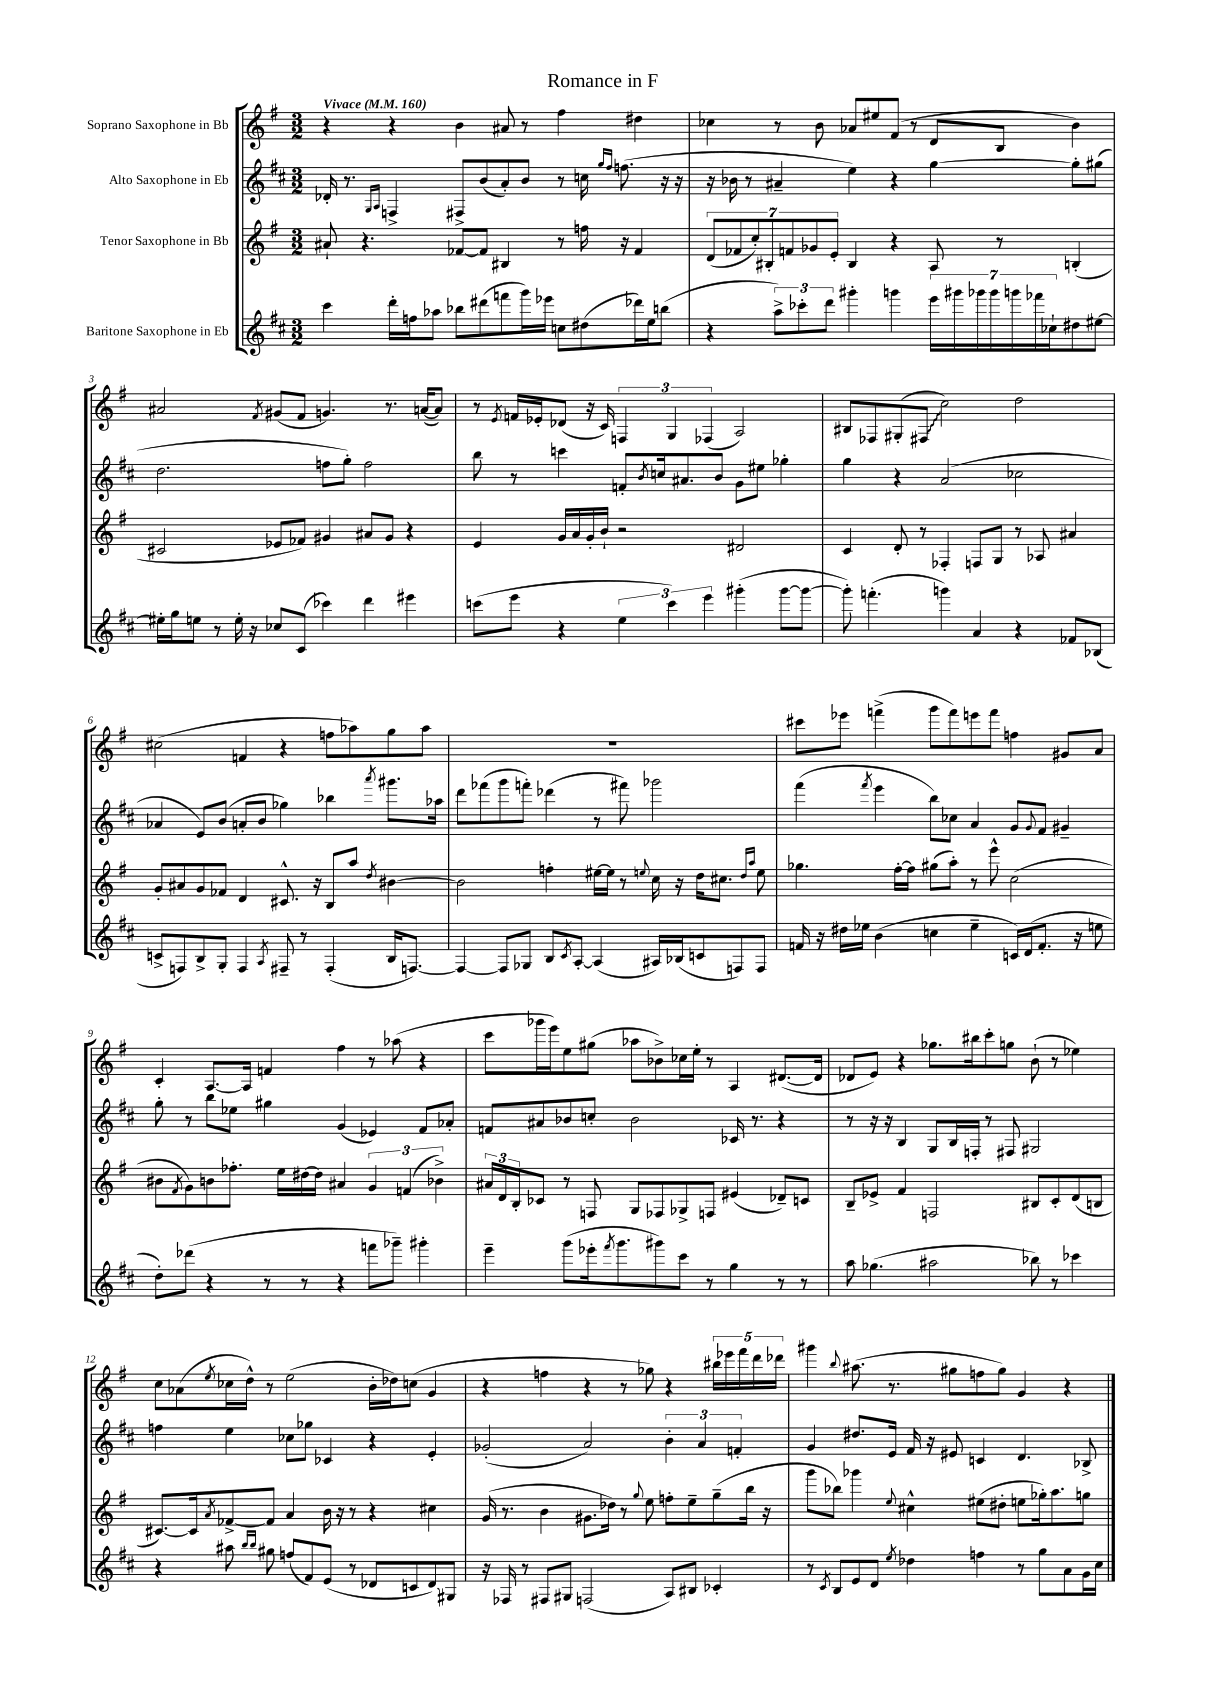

**kern	**kern	**kern	**kern
*staff4	*staff3	*staff2	*staff1
*clefG2	*clefG2	*clefG2	*clefG2
*k[f#c#]	*k[f#]	*k[f#c#]	*k[f#]
*M3/2	*M3/2	*M3/2	*M3/2
*MM160	*MM160	*MM160	*MM160
4ccc#\	8a#`/	16d-'/	4r
.	.	8.r	.
.	4.r	.	.
.	.	16qqG/LL	.
.	.	16qqA/JJ	.
16ddd'\LL	.	4F^/	4r
16ff\J	.	.	.
8aa-\J	.	.	.
8bb-\L	[8f-/L	8F#^/L	4b\
(8ddd#\	8f-/]J	(8b/	.
8fff\	4B#/	8a'/)	8a#/
16ggg\L)	.	8b/J	8r
16eee-\JJ	.	.	.
8cc\L	8r	8r	4ff#\
(8dd#\	16ff\	16cc\	.
.	.	16qqgg/LL	.
.	.	16qqff#/JJ	.
.	16r	(8.ff\	.
16ddd-\L)	4f-/	.	4dd#\
16ee\J	.	.	.
(8bb\J	.	16r	.
.	.	16r	.
=	=	=	=
4r	(14d/L	16r	4cc-\
.	.	16b-\	.
.	14f-/	.	.
.	.	8r	.
.	14cc'/)	.	.
.	14B#'/	.	.
12aa^\L)	.	4a#~/	8r
.	14f/	.	.
12ccc-'\	.	.	.
.	14g-/	.	.
.	.	.	8b\
12ddd\J	.	.	.
.	14e'/J	.	.
4ggg#'\	4B#/	4ee\)	8a-/L
.	.	.	8ee#/
4ggg\	4r	4r	(8f#/J
.	.	.	8r
28eee\LL	8A/	[4gg\	8d/L
28ggg#\	.	.	.
28ggg-\	.	.	.
28ggg-\	.	.	.
.	8r	.	8B/J
28ggg\	.	.	.
28fff-\	.	.	.
28cc-`\J	.	.	.
8dd#\	(4B'/	8gg'\]L	4b\)
[8ee#\J	.	(8gg#\J	.
=	=	=	=
16ee#'\]LL	2c#/	2.dd\	2a#/
16gg\J	.	.	.
8ee\J	.	.	.
8r	.	.	.
16ee'\	.	.	.
16r	.	.	.
.	.	.	8qf#/
8cc-/L	8e-/L	.	(8g#/L
(8c#/J	8f-/J)	.	8f#/J
4ccc-\)	4g#/	8ff\L	4.g/)
.	.	8gg'\J)	.
4ddd\	8a#/L	2ff\	.
.	8g#/J	.	8.r
4eee#\	4r	.	.
.	.	.	([16a/LK
.	.	.	8a/]J)
=	=	=	=
(8ccc\L	4e/	8bb\	8r
.	.	.	8qe/
8eee\J	.	8r	16f/LL
.	.	.	16e-'/J
4r	16g/LL	4ccc\	(8d-/J
.	16a/	.	.
.	16g'/	.	16r
.	16b`/JJ	.	16c/)
6ee\	2r	8f'/L	6F/
.	.	8qb/	.
.	.	16cc/k	.
6ccc\)	.	.	6G/
.	.	8.a#/	.
6eee\	.	.	(6F-/
.	.	8b/J	.
(4ggg#'\	2d#/	8g\L	2A/)
.	.	8ee#\J	.
[8ggg#\L	.	4gg-'\	.
8ggg#\_J	.	.	.
=	=	=	=
8ggg#'\])	4c/	4gg\	8B#/L
(4.fff'\	.	.	8F-/
.	8d'/	4r	(8G#'/
.	8r	.	8F#/J
4ggg\)	4F-'/	(2a/	2cc\)
4a/	8F/L	.	.
.	8G/J	.	.
4r	8r	2cc-\	2dd\
.	8A-/	.	.
8f-/L	4a#/	.	.
(8B-/J	.	.	.
=	=	=	=
8c^/L	8g'/L	4a-/	(2cc#\
8F/)	8a#/	.	.
8B^/	8g/	8e/L)	.
8G'/J	8f-/J	(8b/J	.
4F/	4d/	8a'/L	4f/
.	.	8b/J	.
8qA/	.	.	.
8F#~/	8.c#^^/	4gg-\)	4r
8r	.	.	.
.	16r	.	.
(4F#'/	8B/L	4bb-\	8ff\L
.	8aa/J	.	8aa-\)
.	8qdd/	8qaaa/	.
16B/LK	[4b#\	8.ggg#\L	8gg\
[8.F/J)	.	.	.
.	.	.	8aa-\J
.	.	16aa-\Jk	.
=	=	=	=
4F/_	2b#\]	8ddd\L	1.r
.	.	(8fff-\	.
8F/]L	.	8ggg\	.
8G-/J	.	8fff'\J)	.
8B/L	4ff'\	(4ddd-\	.
8qc#/	.	.	.
[8A'/J	.	.	.
(4A/]	[16ee#\LL	8r	.
.	16ee#\]JJ	.	.
.	8r	8fff#\)	.
.	8qqee/	.	.
16A#/LL)	16cc\	2ggg-\	.
(16B-/J	16r	.	.
8c/	16dd\LK	.	.
.	8.cc#\J	.	.
8F/)	.	.	.
.	16qqdd/LL	.	.
.	16qqaa/JJ	.	.
8F/J	8ee\	.	.
=	=	=	=
16f/	4.gg-\	(4fff#\	8ccc#\L
16r	.	.	.
16dd#\LL	.	.	8eee-\J
16ee-\JJ	.	.	.
.	.	8qfff#/	.
(4b\	.	4eee\	(4fff^\
.	[16ff#'\LL	.	.
.	16ff#\]JJ	.	.
4cc\	(8gg#\L	8bb\L)	8ggg\L
.	8aa'\J)	8cc-\J	8fff\)
4ee-~\	8r	4a/	8eee\
.	8eee^^\	.	8fff\J
16c/LL)	(2cc\	8g/L	4ff\
(16d/J	.	.	.
.	.	8qqg/	.
8.f'/J	.	8f#/J	.
.	.	4g#~/	8g#/L
16r	.	.	.
8ee\	.	.	8a/J
=	=	=	=
8dd'\L)	8b#\L	8gg'\	4c'/
.	8qf#/	.	.
(8ddd-\J	8g\)	8r	.
4r	8b\	8bb\L	[8.A/L
.	8.ff-'\J	8ee-\J	.
.	.	.	16A/]Jk
8r	.	4gg#\	4f/
.	16ee\LL	.	.
8r	[16dd#\	.	.
.	16dd#\]JJ	.	.
4r	4a#/	(4g/	4ff#\
8fff\L	6g/	4e-/)	8r
8ggg-~\J)	.	.	(8aa-\
.	(6f/	.	.
4ggg#'\	.	8f#/L	4r
.	6b-^\)	.	.
.	.	8a-'/J	.
=	=	=	=
4eee~\	24a#/LL	8f/L	8ccc\L
.	24d/	.	.
.	24B'/J	.	.
.	8c-/J	8a#/	16ggg-\L
.	.	.	16eee\J)
(8ggg\L	8r	8b-/	8ee\
16eee-'\k	8F/	8cc'/J	(8gg#\J
8qfff#/	.	.	.
8.ggg\	.	.	.
.	8G/L	2b-\	8aa-\L
8ggg#\)	8F-/	.	8b-^\)
8ccc#\J	8G-^/	.	16cc-\L
.	.	.	16ee'\JJ
8r	8F/J	.	8r
4gg\	(4e#/	16c-/	4A/
.	.	8.r	.
8r	8d-~/L)	4r	([8.d#/L
8r	8c/J	.	.
.	.	.	16d#/]Jk
=	=	=	=
8aa\	8B~/L	8r	8d-/L
(4.gg-\	8e-^/J	16r	8e/J)
.	.	16r	.
.	4f#/	4B/	4r
2aa#\	2F/	8G/L	8.gg-\L
.	.	16B/L	.
.	.	16F'/JJ	16bb#\k
.	.	8r	8ccc'\
.	.	8F#/	8gg\J
8bb-\)	8B#/L	2G#/	(8b`\
8r	8c'/	.	8r
4ccc-\	(8d/	.	4ee-\)
.	8B/J	.	.
=	=	=	=
4r	[8.c#/L)	4ff\	8cc\L
.	.	.	(8a-\
.	16c#/]k	.	.
.	8qa/	.	8qee/
8aa#\	[8f-^/	4ee\	16cc-\L
.	.	.	16dd^^\JJ)
16qqbb/LL	.	.	.
16qqbb/JJ	.	.	.
8gg#\	8f-/]J	.	8r
(8ff/L	4a/	8cc-\L	(2ee\
8f#/)	.	8gg-\J	.
(8e/J	16b\	4c-/	.
.	16r	.	.
8r	8r	.	.
8d-/L	4r	4r	16b'\LL
.	.	.	16dd-\J)
8c/	.	.	(8cc\J
8d-/)	4cc#\	4e'/	4g/
8G#/J	.	.	.
=	=	=	=
16r	(16g/	(2g-'/	4r
16F-/	8.r	.	.
8r	.	.	.
8F#/L	4b\	.	4ff\
8G#/J	.	.	.
(2F/	8.g#\L	2a/)	4r
.	16dd-\Jk)	.	.
.	8r	.	8r
.	8qqgg/	.	.
.	8ee\	.	8gg-\)
8A/L)	8ff'\L	6b'\	4r
8B#/J	8ee~\	.	.
.	.	6a/	.
4c-'/	(8gg~\	.	20bb#\LL
.	.	.	20eee-\
.	.	6f'/	.
.	.	.	20fff#\
.	16bb\Jk	.	.
.	.	.	20ddd\
.	16r	.	.
.	.	.	20ddd-\JJ
=	=	=	=
8r	8ggg\L	4g/	4ggg#\
8qc#/	.	.	.
8B/L	8bb-\J)	.	.
.	.	.	8qqbb/
8e/	4ggg-\	8.dd#/L	(8.aa#\
8d/J	.	.	.
.	.	16e/Jk	8.r
8qee/	8qqee/	.	.
4dd-\	4cc#^^\	16f#/	.
.	.	16r	.
.	.	8e#/	8gg#\L
4ff\	(8ee#\L	4c/	8ff\
.	8dd#'\J	.	8gg#\J)
8r	8ee\L	4.d/	4g/
8gg\L	16gg-'\k)	.	.
.	8.aa\	.	.
8a\	.	.	4r
16g\L	8gg\J	8B-^/	.
16cc#\JJ	.	.	.
==	==	==	==
*-	*-	*-	*-
